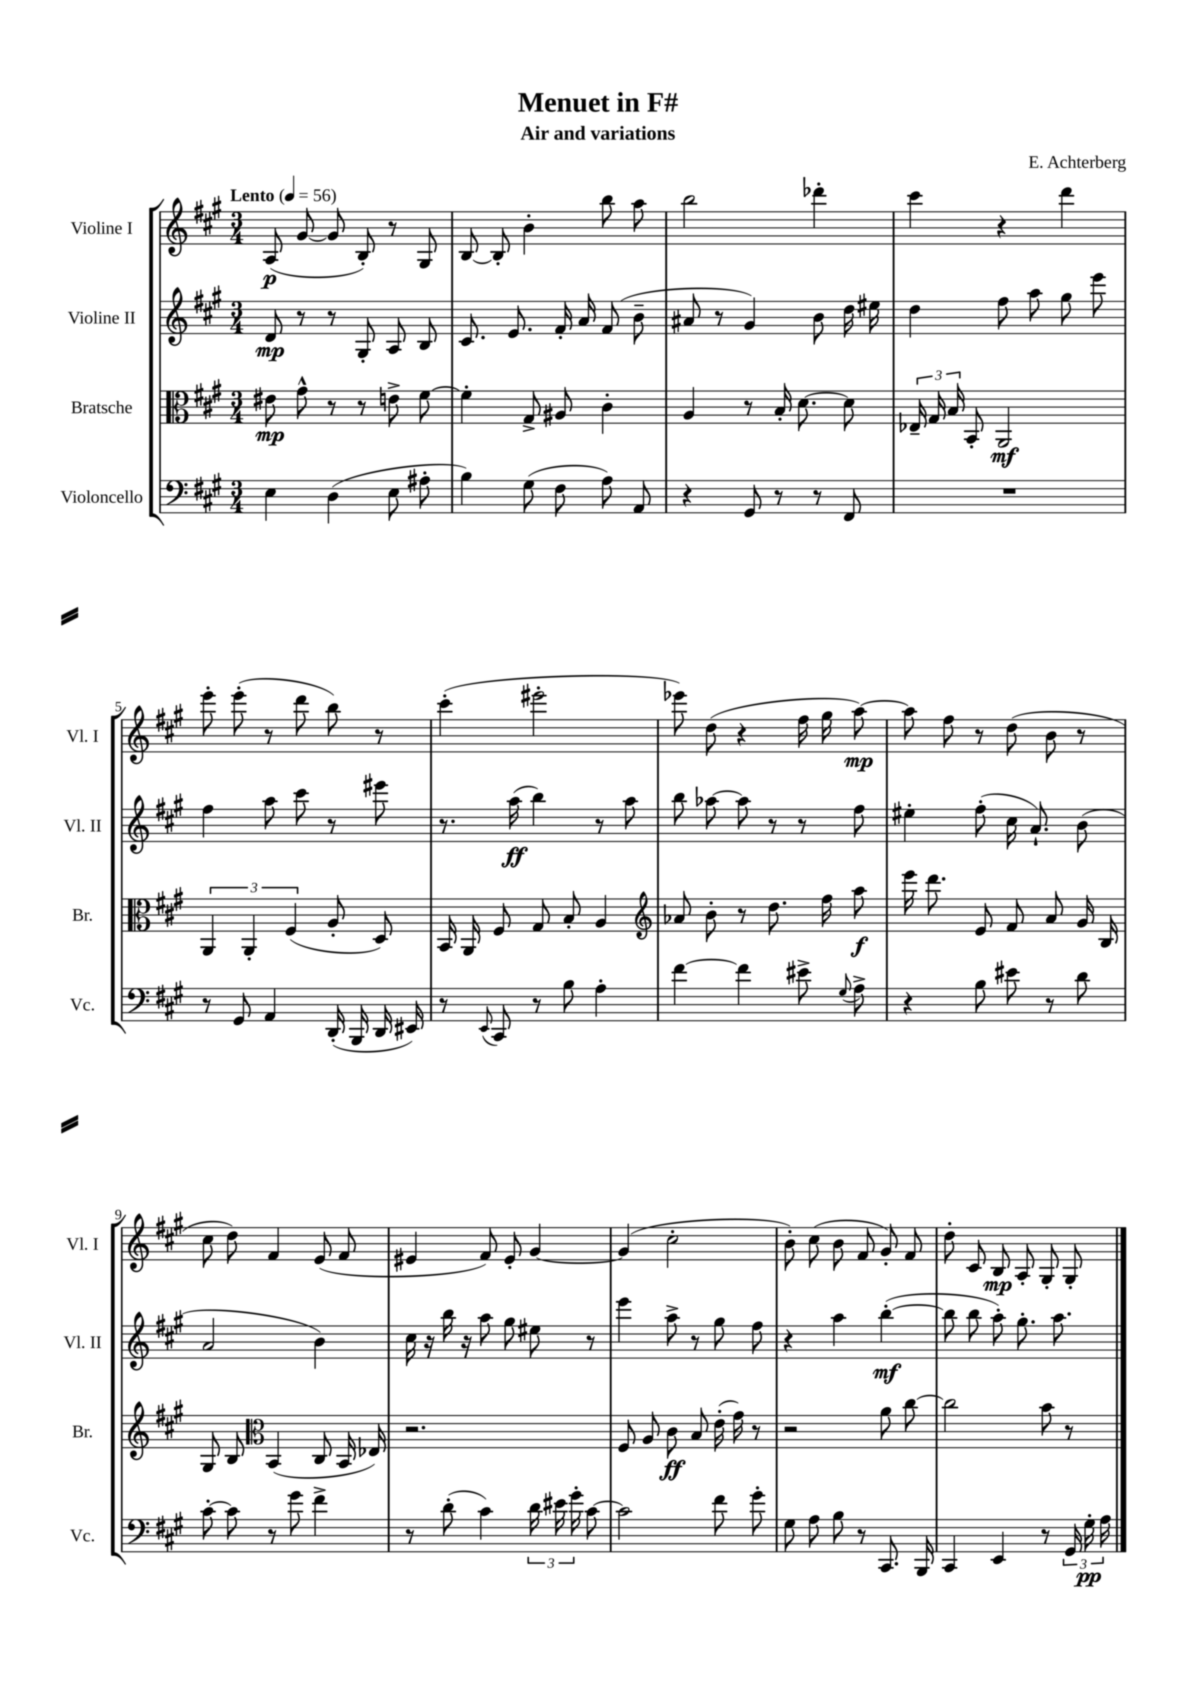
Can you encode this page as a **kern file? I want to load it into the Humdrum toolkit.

**kern	**dynam	**kern	**dynam	**kern	**dynam	**kern	**dynam
*part4	*part4	*part3	*part3	*part2	*part2	*part1	*part1
*staff4	*staff4	*staff3	*staff3	*staff2	*staff2	*staff1	*staff1
*I"Violoncello	*	*I"Bratsche	*	*I"Violine II	*	*I"Violine I	*
*I'Vc.	*	*I'Br.	*	*I'Vl. II	*	*I'Vl. I	*
*clefF4	*	*clefC3	*	*clefG2	*	*clefG2	*
*k[f#c#g#]	*	*k[f#c#g#]	*	*k[f#c#g#]	*	*k[f#c#g#]	*
*M3/4	*	*M3/4	*	*M3/4	*	*M3/4	*
*MM56	*	*MM56	*	*MM56	*	*MM56	*
=1	=1	=1	=1	=1	=1	=1	=1
!	!	!	!	!	!	!LO:TX:a:B:t=Lento	!
4E\	.	8e#X\	mp	8d/	mp	(8A/	p
.	.	8g#^^\	.	8r	.	[8g#/	.
(4D\	.	8r	.	8r	.	8g#/]	.
.	.	8r	.	8G#'/	.	8B'/)	.
8E\	.	8en^\	.	8A/	.	8r	.
8A#X'\	.	[8f#\	.	8B/	.	8G#/	.
=2	=2	=2	=2	=2	=2	=2	=2
4B\)	.	4f#'\]	.	8.c#/	.	[8B/	.
.	.	.	.	.	.	8B'/]	.
.	.	.	.	8.e/	.	.	.
(8G#\	.	8G#^/	.	.	.	4b'\	.
8F#\	.	8A#X/	.	16f#'/	.	.	.
.	.	.	.	16a/	.	.	.
8A\)	.	4c#'\	.	(8f#/	.	8bb\	.
8AA/	.	.	.	8b~\	.	8aa\	.
=3	=3	=3	=3	=3	=3	=3	=3
4r	.	4A/	.	8a#X/	.	2bb\	.
.	.	.	.	8r	.	.	.
8GG#/	.	8r	.	4g#/)	.	.	.
8r	.	16B'/	.	.	.	.	.
.	.	[8.d\	.	.	.	.	.
8r	.	.	.	8b\	.	4ddd-X'\	.
8FF#/	.	8d\]	.	16dd\	.	.	.
.	.	.	.	16ee#X\	.	.	.
=4	=4	=4	=4	=4	=4	=4	=4
2.r	.	24E-X~/	.	4dd\	.	4ccc#\	.
.	.	24G#/	.	.	.	.	.
.	.	24B/	.	.	.	.	.
.	.	8BB'/	.	.	.	.	.
.	.	2AA/	mf	8ff#\	.	4r	.
.	.	.	.	8aa\	.	.	.
.	.	.	.	8gg#\	.	4ddd\	.
.	.	.	.	8eee\	.	.	.
!!LO:LB:g=z
=5	=5	=5	=5	=5	=5	=5	=5
8r	.	6AA/	.	4ff#\	.	8eee'\	.
8GG#/	.	.	.	.	.	(8eee'\	.
.	.	6AA'/	.	.	.	.	.
4AA/	.	.	.	8aa\	.	8r	.
.	.	(6F#/	.	.	.	.	.
.	.	.	.	8ccc#\	.	8ddd\	.
(16DD'/	.	8A'/	.	8r	.	8bb\)	.
16BBB/	.	.	.	.	.	.	.
16DD/	.	8D/)	.	8eee#X\	.	8r	.
16EE#X/)	.	.	.	.	.	.	.
=6	=6	=6	=6	=6	=6	=6	=6
8r	.	16BB/	.	8.r	.	(4ccc#'\	.
.	.	16AA/	.	.	.	.	.
8qqEE/	.	.	.	.	.	.	.
8CC#/	.	8F#/	.	.	.	.	.
.	.	.	.	(16aa\	ff	.	.
8r	.	8G#/	.	4bb\)	.	2eee#X'\	.
8B\	.	8B'/	.	.	.	.	.
4A'\	.	4A/	.	8r	.	.	.
.	.	.	.	8aa\	.	.	.
=7	=7	=7	=7	=7	=7	=7	=7
*	*	*clefG2	*	*	*	*	*
[4f#\	.	8a-X/	.	8bb\	.	8eee-X\)	.
.	.	8b'\	.	[8aa-X\	.	(8dd\	.
4f#\]	.	8r	.	8aa-\]	.	4r	.
.	.	8.dd\	.	8r	.	.	.
8e#X^\	.	.	.	8r	.	16ff#\	.
.	.	16ff#\	.	.	.	16gg#\	.
8qqG#/	.	.	.	.	.	.	.
8A^\	.	8aa\	f	8ff#\	.	[8aa\)	mp
=8	=8	=8	=8	=8	=8	=8	=8
4r	.	16eee\	.	4ee#X'\	.	8aa\]	.
.	.	8.ddd\	.	.	.	.	.
.	.	.	.	.	.	8ff#\	.
8B\	.	8e/	.	(8ff#'\	.	8r	.
8e#X\	.	8f#/	.	16cc#\	.	(8dd\	.
.	.	.	.	8.a`/)	.	.	.
8r	.	8a/	.	.	.	8b\	.
8d\	.	16g#/	.	(8b\	.	8r	.
.	.	16B/	.	.	.	.	.
!!LO:LB:g=z
=9	=9	=9	=9	=9	=9	=9	=9
[8c#'\	.	8G#/	.	2a/	.	8cc#\	.
8c#\]	.	8B/	.	.	.	8dd\)	.
*	*	*clefC3	*	*	*	*	*
8r	.	(4BB/	.	.	.	4f#/	.
8g#\	.	.	.	.	.	.	.
4f#^\	.	8C#/	.	4b\)	.	(8e/	.
.	.	16BB/	.	.	.	8f#/	.
.	.	16E-X/)	.	.	.	.	.
=10	=10	=10	=10	=10	=10	=10	=10
8r	.	2.r	.	16cc#\	.	4e#X/	.
.	.	.	.	16r	.	.	.
(8d'\	.	.	.	16bb\	.	.	.
.	.	.	.	16r	.	.	.
4c#\)	.	.	.	8aa\	.	8f#/)	.
.	.	.	.	8gg#\	.	8e#'/	.
24d\	.	.	.	8ee#X\	.	[4g#/	.
24e#X\	.	.	.	.	.	.	.
24g#'\	.	.	.	.	.	.	.
[8c#\	.	.	.	8r	.	.	.
=11	=11	=11	=11	=11	=11	=11	=11
2c#\]	.	8F#/	.	4eee\	.	(4g#/]	.
.	.	8A/	.	.	.	.	.
.	.	8c#\	ff	8aa^\	.	2cc#'\	.
.	.	8B/	.	8r	.	.	.
8f#\	.	(16e'\	.	8gg#\	.	.	.
.	.	16g#\)	.	.	.	.	.
8g#'\	.	8r	.	8ff#\	.	.	.
=12	=12	=12	=12	=12	=12	=12	=12
8G#\	.	2r	.	4r	.	8b'\)	.
8A\	.	.	.	.	.	(8cc#\	.
8B\	.	.	.	4aa\	.	8b\	.
8r	.	.	.	.	.	8f#/	.
8.CC#/	.	8a\	.	([4bb'\	mf	8g#'/)	.
.	.	[8cc#\	.	.	.	8f#/	.
16BBB/	.	.	.	.	.	.	.
=13	=13	=13	=13	=13	=13	=13	=13
4CC#/	.	2cc#\]	.	8bb\]	.	8dd'\	.
.	.	.	.	8bb\	.	8c#/	.
4EE/	.	.	.	8aa'\)	.	8B/	mp
.	.	.	.	8.gg#'\	.	8A'/	.
8r	.	8b\	.	.	.	8G#'/	.
.	.	.	.	8.aa\	.	.	.
24GG#/	.	8r	.	.	.	8G#'/	.
24G#'\	pp	.	.	.	.	.	.
24A\	.	.	.	.	.	.	.
==	==	==	==	==	==	==	==
*-	*-	*-	*-	*-	*-	*-	*-
